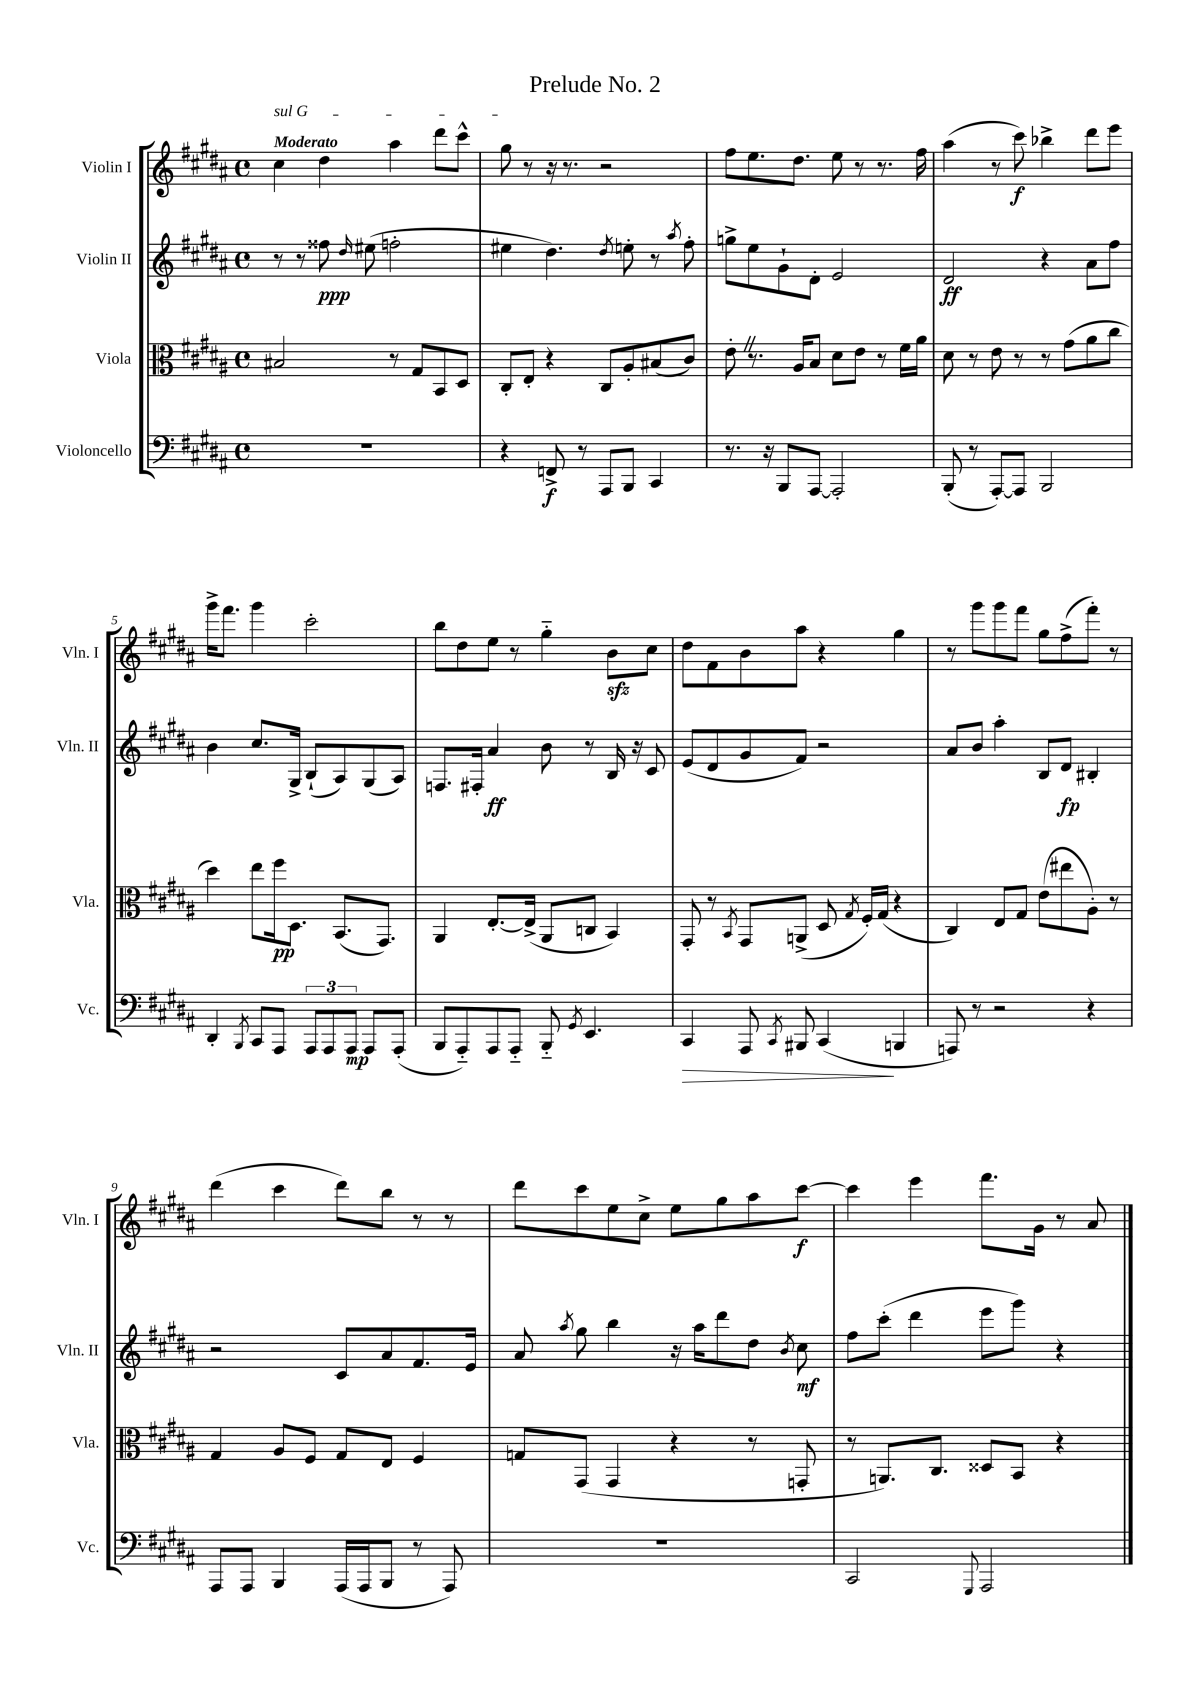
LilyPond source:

\header { title = "Prelude No. 2" }
<<
\new StaffGroup <<
\new Staff = "s0" \with { instrumentName = "Violin I" shortInstrumentName = "Vln. I" } {
    \clef treble \key b \major \defaultTimeSignature \time 4/4 \tempo "Moderato"
    \autoBeamOff \once \override TextSpanner.bound-details.left.text = \markup { \italic "sul G" } cis''4\startTextSpan dis''4 ais''4 dis'''8[ cis'''8]-^ |
    gis''8\stopTextSpan r8 r16 r8. r2 |
    fis''8[ e''8. dis''8.] e''8 r8 r8. fis''16 |
    ais''4( r8 cis'''8\f) bes''4-> dis'''8[ e'''8] |
    gis'''16[-> fis'''8.] gis'''4 cis'''2-. |
    b''8[ dis''8 e''8] r8 gis''4-_ b'8[\sfz cis''8] |
    dis''8[ fis'8 b'8 ais''8] r4 gis''4 |
    r8 gis'''8[ gis'''8 fis'''8] gis''8[ fis''8->( fis'''8]-.) r8 |
    dis'''4( cis'''4 dis'''8[) b''8] r8 r8 |
    dis'''8[ cis'''8 e''8 cis''8]-> e''8[ gis''8 ais''8 cis'''8]~\f |
    cis'''4 e'''4 fis'''8.[ gis'16] r8 ais'8 \bar "|." |
}
\new Staff = "s1" \with { instrumentName = "Violin II" shortInstrumentName = "Vln. II" } {
    \clef treble \key b \major \defaultTimeSignature \time 4/4
    \autoBeamOff r8 r8 fisis''8\ppp \grace { dis''16 } eis''8( f''2-. |
    eis''4 dis''4.) \acciaccatura { dis''8 } e''8-. r8 \acciaccatura { ais''8 } fis''8-. |
    g''8[-> e''8 gis'8-! dis'8]-. e'2 |
    dis'2\ff r4 ais'8[ fis''8] |
    b'4 cis''8.[ gis16]-> b8[-!( ais8) gis8( ais8]) |
    f8.[ fis16]-. ais'4\ff b'8 r8 b16 r16 cis'8 |
    e'8[( dis'8 gis'8 fis'8]) r2 |
    ais'8[ b'8] ais''4-. b8[ dis'8]\fp bis4-. |
    r2 cis'8[ ais'8 fis'8. e'16] |
    ais'8 \acciaccatura { ais''8 } gis''8 b''4 r16 ais''16[ dis'''8 dis''8] \acciaccatura { b'8 } cis''8\mf |
    fis''8[ cis'''8]-.( dis'''4 e'''8[ gis'''8]) r4 \bar "|." |
}
\new Staff = "s2" \with { instrumentName = "Viola" shortInstrumentName = "Vla." } {
    \clef alto \key b \major \defaultTimeSignature \time 4/4
    \autoBeamOff bis2 r8 gis8[ b,8 dis8] |
    cis8[-. e8]-. r4 cis8[ ais8-. bis8( cis'8]) |
    e'8-. \once \override BreathingSign.text = \markup { \musicglyph "scripts.caesura.straight" } \breathe r8. ais16[ b8] dis'8[ e'8] r8 fis'16[ ais'16] |
    dis'8 r8 e'8 r8 r8 gis'8[( ais'8 cis''8] |
    dis''4) e''8[ fis''16\pp dis8.] b,8.[( gis,8.]) |
    ais,4 e8.[~-. e16]->( ais,8[ c8] b,4) |
    gis,8-. r8 \acciaccatura { b,8 } gis,8[ a,8]->( dis8 \acciaccatura { gis8 } fis16[-.) gis16]( r4 |
    cis4) e8[ gis8] e'8[( eis''8 ais8]-.) r8 |
    gis4 ais8[ fis8] gis8[ e8] fis4 |
    g8[ gis,8]( gis,4 r4 r8 g,8-. |
    r8 a,8.[) cis8.] disis8[ b,8] r4 \bar "|." |
}
\new Staff = "s3" \with { instrumentName = "Violoncello" shortInstrumentName = "Vc." } {
    \clef bass \key b \major \defaultTimeSignature \time 4/4
    \autoBeamOff R1 |
    r4 f,8->\f r8 ais,,8[ b,,8] cis,4 |
    r8. r16 b,,8[ ais,,8]~ ais,,2-. |
    b,,8-.( r8 ais,,8[~-.) ais,,8] b,,2 |
    dis,4-. \acciaccatura { b,,8 } cis,8[ ais,,8] \tuplet 3/2 { ais,,8[ ais,,8 ais,,8]\mp } ais,,8[ ais,,8]-.( |
    b,,8[ ais,,8-_) ais,,8 ais,,8]-_ b,,8-_ \acciaccatura { gis,8 } e,4. |
    cis,4\> ais,,8 \acciaccatura { cis,8 } bis,,8 cis,4\!( b,,4 |
    a,,8) r8 r2 r4 |
    ais,,8[ ais,,8] b,,4 ais,,16[( ais,,16 b,,8] r8 ais,,8) |
    R1 |
    cis,2 \appoggiatura { gis,,8 } ais,,2 \bar "|." |
}
>>
>>
